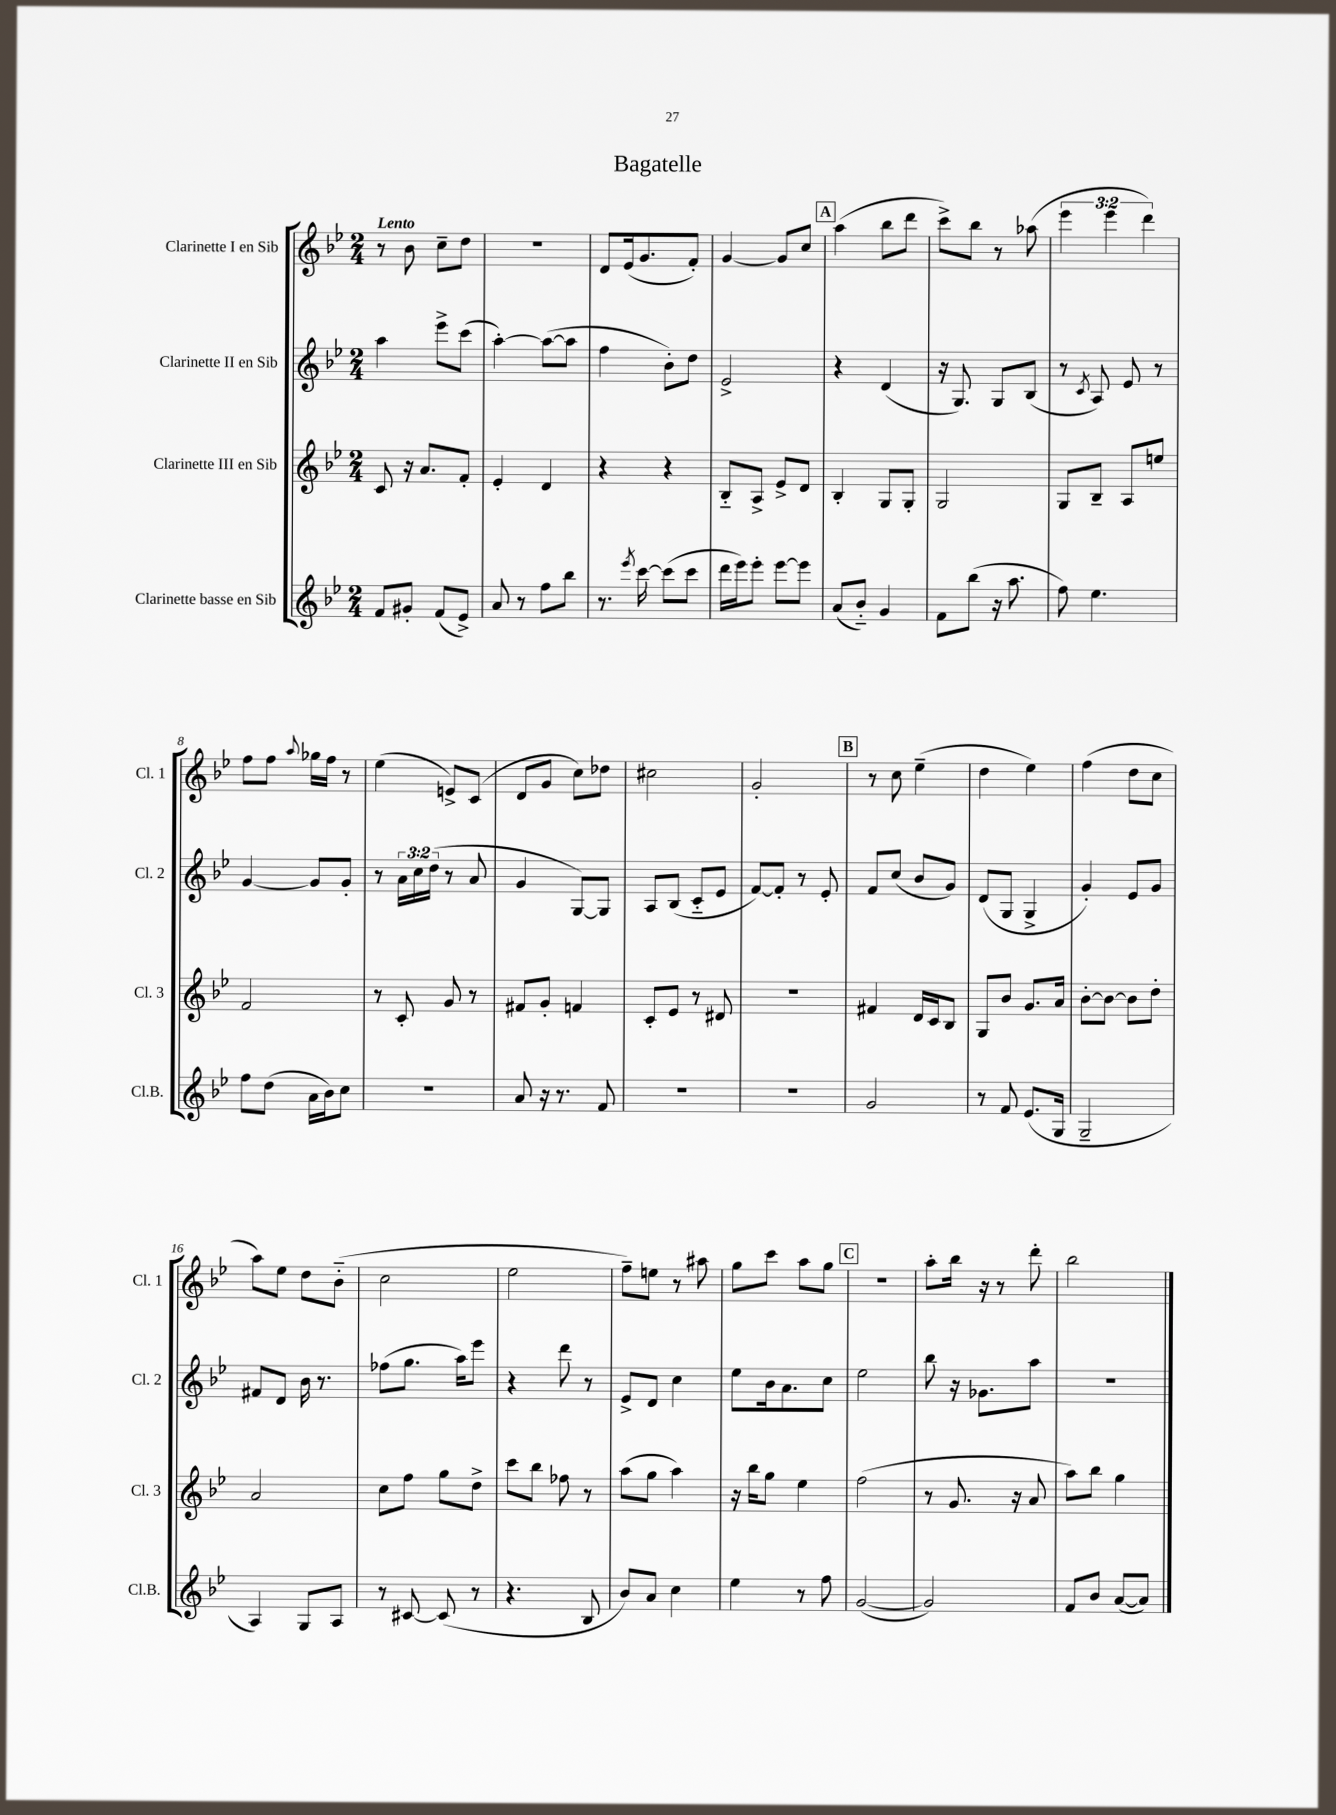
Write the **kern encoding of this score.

**kern	**kern	**kern	**kern
*staff4	*staff3	*staff2	*staff1
*clefG2	*clefG2	*clefG2	*clefG2
*k[b-e-]	*k[b-e-]	*k[b-e-]	*k[b-e-]
*M2/4	*M2/4	*M2/4	*M2/4
8f/L	8c/	4aa\	8r
8g#'/J	16r	.	8b-\
.	8.a/L	.	.
(8f/L	.	8eee-^\L	8cc~\L
8e-^/J)	8f'/J	(8ccc\J	8dd\J
=	=	=	=
8a/	4e-'/	[4aa'\)	2r
8r	.	.	.
8ff\L	4d/	(8aa\_L	.
8bb-\J	.	8aa\]J	.
=	=	=	=
8.r	4r	4ff\	8d/L
.	.	.	(16e-/k
8qeee-/	.	.	.
[16ccc\	.	.	8.g/
(8ccc\]L	4r	8b-'\L)	.
8ccc\J	.	8dd\J	8f'/J)
=	=	=	=
16ddd\LL	8B-'~/L	2e-^/	[4g/
16eee-\J)	.	.	.
8eee-'\J	8A^/J	.	.
[8eee-\L	8e-^/L	.	8g/]L
8eee-\]J	8d/J	.	8cc/J
=	=	=	=
(8a/L	4B-'/	4r	(4aa\
8b-'~/J)	.	.	.
4g/	8G/L	(4d/	8bb-\L
.	8G'/J	.	8ddd\J
=	=	=	=
8f\L	2G/	16r	8ccc^\L)
.	.	8.G/)	.
(8bb-\J	.	.	8bb-\J
16r	.	8G/L	8r
8.aa\	.	.	.
.	.	(8B-/J	(8aa-\
=	=	=	=
8ff\)	8G/L	8r	6eee-\
.	.	8qc/	.
4.ee-\	8B-~/J	8A/)	.
.	.	.	6eee-\
.	8A/L	8e-/	.
.	.	.	6ddd\)
.	8ee/J	8r	.
=	=	=	=
8ff\L	2f/	[4g/	8ff\L
(8dd\J	.	.	8ff\J
.	.	.	8qqaa/
16a\LL	.	8g/]L	16gg-\LL
16b-\J)	.	.	16ff\JJ
8cc\J	.	8g'/J	8r
=	=	=	=
2r	8r	8r	(4ee-\
.	8c'/	24a\LL	.
.	.	24cc\	.
.	.	(24dd\JJ	.
.	8g/	8r	8e^/L)
.	8r	8a/	(8c/J
=	=	=	=
8a/	8f#/L	4g/	8d/L
16r	8g'/J	.	8g/J
8.r	.	.	.
.	4f/	[8G/L)	8cc\L)
8f/	.	8G/]J	8dd-\J
=	=	=	=
2r	8c'/L	8A/L	2cc#\
.	8e-/J	(8B-/J	.
.	8r	8c'~/L	.
.	8d#/	8e-/J	.
=	=	=	=
2r	2r	[8f/L)	2g'/
.	.	8f'/]J	.
.	.	8r	.
.	.	8e-'/	.
=	=	=	=
2g/	4f#/	8f/L	8r
.	.	(8cc/J	8cc\
.	16d/LL	8b-/L	(4ee-~\
.	16c/J	.	.
.	8B-/J	8g/J)	.
=	=	=	=
8r	8G/L	(8d/L	4dd\
8f/	8b-/J	8G/J	.
(8.e-/L	8.g/L	4G^/	4ee-\)
16G/Jk	16a/Jk	.	.
=	=	=	=
2G~/	[8b-'\L	4g'/)	(4ff\
.	8b-\_J	.	.
.	8b-\]L	8e-/L	8dd\L
.	8dd'\J	8g/J	8cc\J
=	=	=	=
4A/)	2a/	8f#/L	8aa\L)
.	.	8d/J	8ee-\J
8G/L	.	16b-\	8dd\L
.	.	8.r	.
8A/J	.	.	(8b-'~\J
=	=	=	=
8r	8cc\L	(8ff-\L	2cc\
[8c#/	8ff\J	8.gg\J	.
(8c#/]	8gg\L	.	.
.	.	16aa\LK)	.
8r	8dd^\J	8eee-\J	.
=	=	=	=
4.r	8ccc\L	4r	2ee-\
.	8bb-\J	.	.
.	8ff-\	8ddd\	.
8B-/	8r	8r	.
=	=	=	=
8b-/L)	(8aa\L	8e-^/L	8ff~\L)
8a/J	8gg\J	8d/J	8ee\J
4cc\	4aa\)	4cc\	8r
.	.	.	8aa#\
=	=	=	=
4ee-\	16r	8ee-\L	8gg\L
.	16bb-\LK	.	.
.	8gg\J	16b-\k	8ccc\J
.	.	8.a\	.
8r	4ee-\	.	8aa\L
8ff\	.	8cc\J	8gg\J
=	=	=	=
([2g/	(2ff\	2ee-\	2r
=	=	=	=
2g/])	8r	8bb-\	8aa'\L
.	8.g/	16r	16bb-\Jk
.	.	8.g-\L	16r
.	.	.	8r
.	16r	.	.
.	8a/	8aa\J	8ddd'\
=	=	=	=
8f/L	8aa\L)	2r	2bb-\
8b-/J	8bb-\J	.	.
([8a/L	4gg\	.	.
8a/]J)	.	.	.
==	==	==	==
*-	*-	*-	*-
